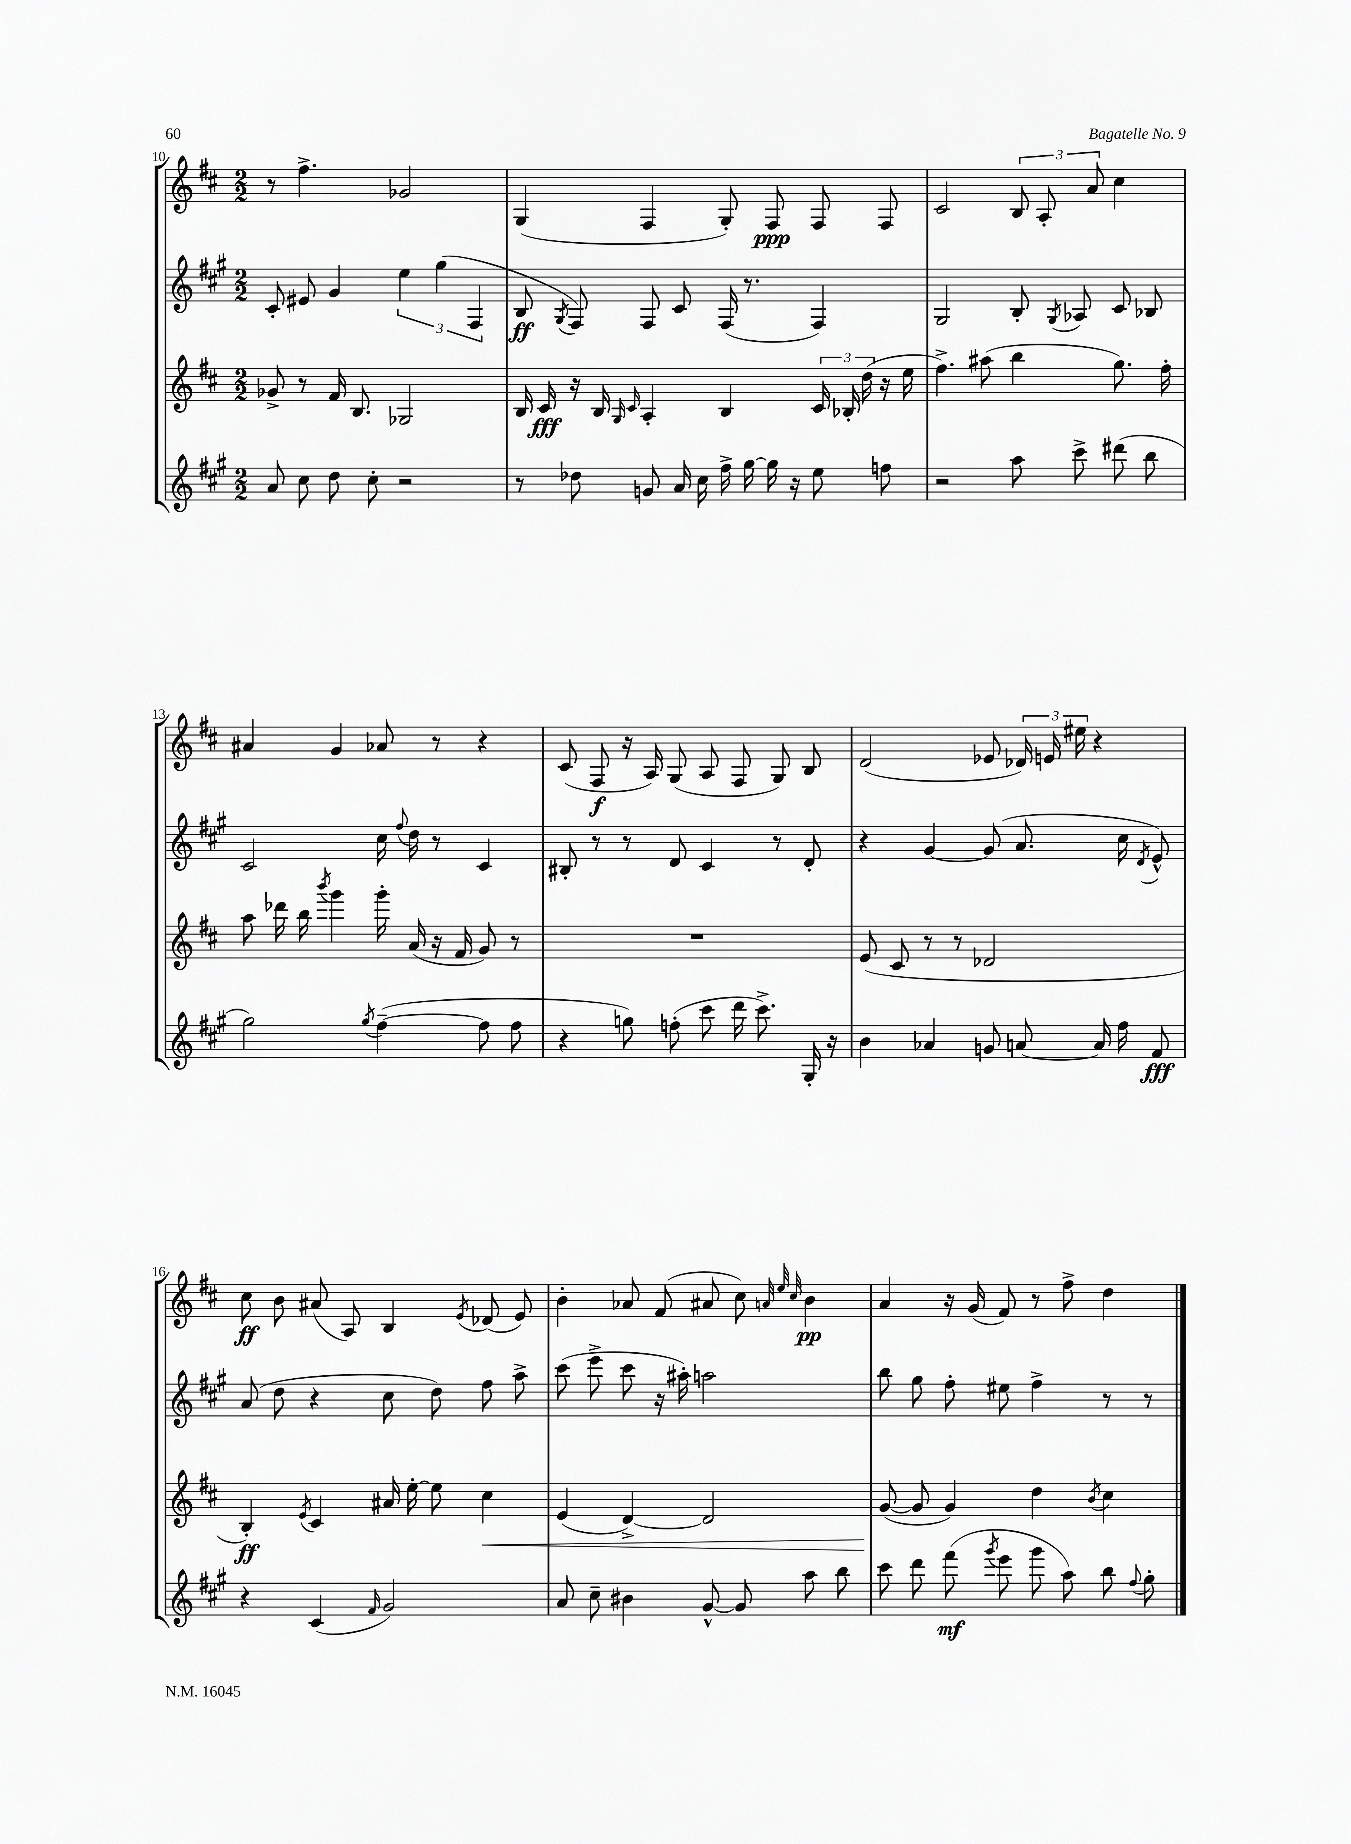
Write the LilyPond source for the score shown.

<<
\new StaffGroup <<
\new Staff = "s0" {
    \clef treble \key d \major \numericTimeSignature \time 2/2
    \autoBeamOff r8 fis''4.-> ges'2 |
    g4( fis4 g8-.) fis8\ppp fis8 fis8 |
    cis'2 \tuplet 3/2 { b8 a8-. a'8 } cis''4 |
    ais'4 g'4 aes'8 r8 r4 |
    cis'8( fis8\f r16 a16) g8( a8 fis8 g8) b8 |
    d'2( ees'8 \tuplet 3/2 { des'16) e'16 eis''16 } r4 |
    cis''8\ff b'8 ais'8( a8) b4 \acciaccatura { e'8 } des'8( e'8) |
    b'4-. aes'8 fis'8( ais'8 cis''8) \grace { a'32 e''32 cis''32 } b'4\pp |
    a'4 r16 g'16( fis'8) r8 fis''8-> d''4 \bar "|." |
}
\new Staff = "s1" {
    \clef treble \key a \major \numericTimeSignature \time 2/2
    \autoBeamOff cis'8-. eis'8 gis'4 \tuplet 3/2 { e''4 gis''4( fis4 } |
    b8\ff \acciaccatura { gis8 } fis8) fis8 cis'8 fis16( r8. fis4) |
    gis2 b8-. \acciaccatura { gis8 } aes8 cis'8 bes8 |
    cis'2 cis''16 \appoggiatura { fis''8 } d''16 r8 cis'4 |
    bis8-. r8 r8 d'8 cis'4 r8 d'8-. |
    r4 gis'4~ gis'8( a'8. cis''16 \acciaccatura { d'8 } e'8-^) |
    a'8( d''8 r4 cis''8 d''8) fis''8 a''8-> |
    cis'''8( e'''8-> cis'''8 r16 ais''16-.) a''2 |
    b''8 gis''8 fis''8-. eis''8 fis''4-> r8 r8 \bar "|." |
}
\new Staff = "s2" {
    \clef treble \key d \major \numericTimeSignature \time 2/2
    \autoBeamOff ges'8-> r8 fis'16 b8. ges2 |
    b16 cis'16\fff r16 b16 \grace { g16 cis'16 } a4-. b4 \tuplet 3/2 { cis'16 bes16-. d''16( } r16 e''16 |
    fis''4.->) ais''8( b''4 g''8.) fis''16-. |
    a''8 des'''16 b''16 \acciaccatura { b'''8 } g'''4 g'''16-. a'16( r16 fis'16 g'8) r8 |
    R1 |
    e'8( cis'8 r8 r8 des'2 |
    b4-.\ff) \acciaccatura { e'8 } cis'4 ais'16 e''16~-. e''8 cis''4\< |
    e'4( d'4~->) d'2 |
    g'8~\!( g'8 g'4) d''4 \acciaccatura { b'8 } cis''4 \bar "|." |
}
\new Staff = "s3" {
    \clef treble \key a \major \numericTimeSignature \time 2/2
    \autoBeamOff a'8 cis''8 d''8 cis''8-. r2 |
    r8 des''8 g'8 a'16 cis''16 fis''16-> gis''16~ gis''16 r16 e''8 f''8 |
    r2 a''8 cis'''8-> dis'''8( b''8 |
    gis''2) \acciaccatura { gis''8 } fis''4~--( fis''8 fis''8 |
    r4 g''8) f''8-.( cis'''8 d'''16 cis'''8.->) gis16-. r16 |
    b'4 aes'4 g'8 a'8~ a'16 fis''16 fis'8\fff |
    r4 cis'4( \grace { fis'16 } gis'2) |
    a'8 cis''8-- bis'4 gis'8~-^ gis'8 a''8 b''8 |
    cis'''8 d'''8 fis'''8\mf( \acciaccatura { gis'''8 } e'''8 gis'''8 a''8) b''8 \appoggiatura { fis''8 } gis''8-. \bar "|." |
}
>>
>>
\layout { \context { \Score currentBarNumber = #10 } }
